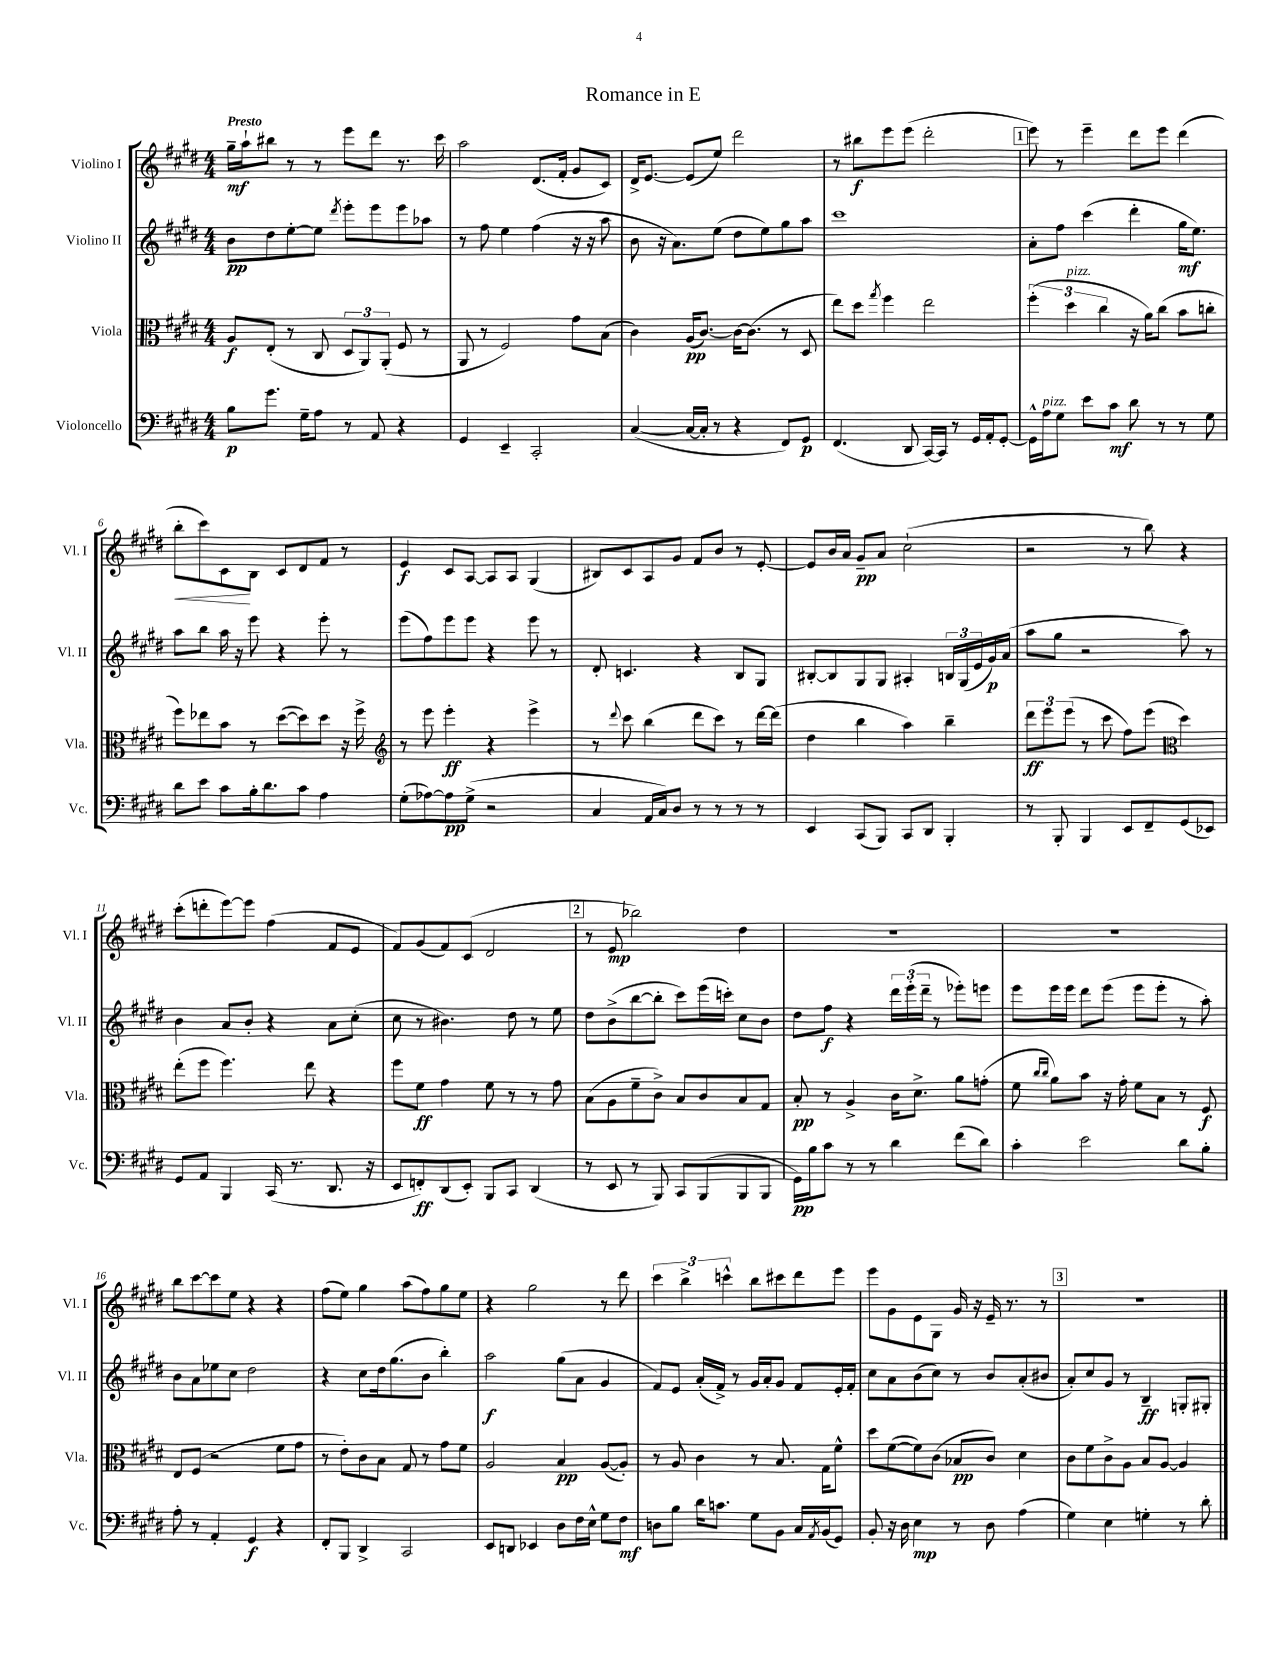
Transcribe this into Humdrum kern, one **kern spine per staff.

**kern	**dynam	**kern	**dynam	**kern	**dynam	**kern	**dynam
*part4	*part4	*part3	*part3	*part2	*part2	*part1	*part1
*staff4	*staff4	*staff3	*staff3	*staff2	*staff2	*staff1	*staff1
*I"Violoncello	*	*I"Viola	*	*I"Violino II	*	*I"Violino I	*
*I'Vc.	*	*I'Vla.	*	*I'Vl. II	*	*I'Vl. I	*
*clefF4	*	*clefC3	*	*clefG2	*	*clefG2	*
*k[f#c#g#d#]	*	*k[f#c#g#d#]	*	*k[f#c#g#d#]	*	*k[f#c#g#d#]	*
*M4/4	*	*M4/4	*	*M4/4	*	*M4/4	*
=1	=1	=1	=1	=1	=1	=1	=1
!	!	!	!	!	!	!LO:TX:a:B:t=Presto	!
8B\L	p	8A/L	f	8b\L	pp	16gg#~\LL	mf
.	.	.	.	.	.	16aa`\J	.
8.g#\J	.	(8E'/J	.	8dd#\	.	8bb#X\J	.
.	.	8r	.	[8ee'\	.	8r	.
16G#~\KL	.	.	.	.	.	.	.
8A\J	.	8C#/	.	8ee\J]	.	8r	.
.	.	.	.	8qddd#/	.	.	.
8r	.	12D#/L	.	8eee'\L	.	8eee\L	.
.	.	12AA/)	.	.	.	.	.
8AA/	.	.	.	8eee\	.	8ddd#\J	.
.	.	(12AA'/J	.	.	.	.	.
4r	.	8F#/	.	8eee\	.	8.r	.
.	.	8r	.	8aa-X\J	.	.	.
.	.	.	.	.	.	16ccc#\	.
=2	=2	=2	=2	=2	=2	=2	=2
4GG#/	.	8AA/	.	8r	.	2aa\	.
.	.	8r	.	8ff#\	.	.	.
4EE~/	.	2F#/)	.	4ee\	.	.	.
2CC#'/	.	.	.	(4ff#\	.	(8.d#/L	.
.	.	.	.	.	.	16f#'/Jk	.
.	.	8g#\L	.	16r	.	8g#/L	.
.	.	.	.	16r	.	.	.
.	.	(8B\J	.	8aa\	.	8c#/J)	.
=3	=3	=3	=3	=3	=3	=3	=3
([4C#/	.	4c#\)	.	8b\	.	16d#^/KL	.
.	.	.	.	.	.	[8.e/J	.
.	.	.	.	16r	.	.	.
.	.	.	.	8.a\L)	.	.	.
16C#/LL_	.	(16A/KL	pp	.	.	(8e/L]	.
16C#'/JJ]	.	[8.c#/J)	.	.	.	.	.
8r	.	.	.	(8ee\J	.	8ee/J)	.
4r	.	16c#\KL_	.	8dd#\L	.	2ddd#\	.
.	.	(8.c#\J]	.	.	.	.	.
.	.	.	.	8ee\)	.	.	.
8FF#/L)	.	8r	.	8gg#\	.	.	.
8GG#/J	p	8D#/	.	8aa\J	.	.	.
=4	=4	=4	=4	=4	=4	=4	=4
(4.FF#/	.	8ee\L)	.	1ccc#	.	8r	.
.	.	8dd#\J	.	.	.	8bb#X\L	f
.	.	8qgg#/	.	.	.	.	.
.	.	4ff#\	.	.	.	8eee\	.
8DD#/	.	.	.	.	.	(8eee\J	.
[16CC#/LL)	.	2ee\	.	.	.	2ddd#'\	.
16CC#/JJ]	.	.	.	.	.	.	.
8r	.	.	.	.	.	.	.
16GG#/LL	.	.	.	.	.	.	.
16AA'/J	.	.	.	.	.	.	.
[8GG#'/J	.	.	.	.	.	.	.
!!LO:REH:place=s1:t=1
=5	=5	=5	=5	=5	=5	=5	=5
16GG#^^\LL]	.	(6ff#'\	.	8a'\L	.	8eee\)	.
!LO:TX:a:i:t=pizz.	!	!	!	!	!	!	!
16A\J	.	.	.	.	.	.	.
8G#\J	.	.	.	8ff#\J	.	8r	.
!	!	!LO:TX:a:i:t=pizz.	!	!	!	!	!
.	.	6dd#\	.	.	.	.	.
8e\L	.	.	.	(4ccc#\	.	4eee~\	.
.	.	6cc#\	.	.	.	.	.
8c#\J	mf	.	.	.	.	.	.
8d#\	.	16r	.	4ddd#'\	.	8ddd#\L	.
.	.	16a\KL)	.	.	.	.	.
8r	.	(8cc#\J	.	.	.	8eee\J	.
8r	.	8b\L	.	16gg#\KL	mf	(4ddd#\	.
.	.	.	.	8.ee\J)	.	.	.
8G#\	.	8ccn'\J	.	.	.	.	.
!!LO:LB:g=z
=6	=6	=6	=6	=6	=6	=6	=6
!	!	!	!	!	!	!	!LO:HP:b
8d#\L	.	8ff#\L)	.	8aa\L	.	8bb'\L	<
8e\J	.	8ee-X\	.	8bb\J	.	8ccc#\)	.
8c#\L	.	8b\J	.	16aa\	.	8c#\	.
.	.	.	.	16r	.	.	.
16B'\k	.	8r	.	8eee\	.	8B\J	[
8.d#\	.	.	.	.	.	.	.
.	.	([8dd#\L	.	4r	.	8c#/L	.
8c#\J	.	8dd#\])	.	.	.	8d#/	.
4A\	.	8dd#\J	.	8eee'\	.	8f#/J	.
.	.	16r	.	8r	.	8r	.
.	.	16ff#^\	.	.	.	.	.
=7	=7	=7	=7	=7	=7	=7	=7
*	*	*clefG2	*	*	*	*	*
(8G#'\L	.	8r	.	(8eee\L	.	4e/	f
[8A-X\)	.	8eee\	.	8ff#\)	.	.	.
8A-\]	pp	4eee'\	ff	8eee\	.	8c#/L	.
(8G#^\J	.	.	.	8eee\J	.	[8A/J	.
2r	.	4r	.	4r	.	8A/L]	.
.	.	.	.	.	.	8A/J	.
.	.	4eee^\	.	8eee\	.	(4G#/	.
.	.	.	.	8r	.	.	.
=8	=8	=8	=8	=8	=8	=8	=8
4C#/	.	8r	.	8d#'/	.	8B#X/L)	.
.	.	8qqddd#/	.	.	.	.	.
.	.	8ccc#\	.	4.cn/	.	8c#/	.
16AA/LL	.	(4bb\	.	.	.	8A/	.
16C#/J)	.	.	.	.	.	.	.
8D#/J	.	.	.	.	.	8g#/J	.
8r	.	8ddd#\L	.	4r	.	8f#/L	.
8r	.	8ccc#\J)	.	.	.	8b/J	.
8r	.	8r	.	8B/L	.	8r	.
8r	.	[16ddd#\LL	.	8G#/J	.	[8e'/	.
.	.	(16ddd#\JJ]	.	.	.	.	.
=9	=9	=9	=9	=9	=9	=9	=9
4EE/	.	4dd#\	.	[8B#X'/L	.	8e/L]	.
.	.	.	.	8B#/]	.	16b/L	.
.	.	.	.	.	.	16a/JJ	.
(8CC#/L	.	4bb\	.	8G#/	.	8g#~/L	pp
8BBB/J)	.	.	.	8G#/J	.	8a/J	.
8CC#/L	.	4aa\)	.	4A#X'/	.	(2cc#`\	.
8DD#/J	.	.	.	.	.	.	.
4BBB'/	.	4bb~\	.	24Bn/LL	.	.	.
.	.	.	.	(24G#/	.	.	.
.	.	.	.	24e/	.	.	.
.	.	.	.	16g#/)	p	.	.
.	.	.	.	(16a/JJ	.	.	.
=10	=10	=10	=10	=10	=10	=10	=10
8r	.	12ddd#\L	ff	8aa\L	.	2r	.
.	.	12eee\	.	.	.	.	.
8BBB'/	.	.	.	8gg#\J	.	.	.
.	.	(12eee\J	.	.	.	.	.
4BBB/	.	8r	.	2r	.	.	.
.	.	8ccc#\	.	.	.	.	.
8EE/L	.	8ff#\L)	.	.	.	8r	.
8FF#~/	.	(8eee\J	.	.	.	8bb\)	.
*	*	*clefC3	*	*	*	*	*
(8GG#/	.	4dd#\)	.	8aa\)	.	4r	.
8EE-X/J)	.	.	.	8r	.	.	.
!!LO:LB:g=z
=11	=11	=11	=11	=11	=11	=11	=11
8GG#/L	.	(8ee'\L	.	4b\	.	(8ccc#'\L	.
8AA/J	.	8ff#\J	.	.	.	8dddn'\	.
4BBB/	.	4.ff#\)	.	8a/L	.	[8eee\)	.
.	.	.	.	8b'/J	.	8eee\J]	.
(16CC#/	.	.	.	4r	.	(4ff#\	.
8.r	.	.	.	.	.	.	.
.	.	8ee\	.	.	.	.	.
8.DD#/	.	4r	.	8a\L	.	8f#/L	.
.	.	.	.	(8cc#'\J	.	8e/J	.
16r	.	.	.	.	.	.	.
=12	=12	=12	=12	=12	=12	=12	=12
8EE/L	.	8ff#\L	.	8cc#\	.	8f#/L)	.
8FFn'/)	ff	8f#\J	ff	8r	.	(8g#/	.
(8DD#/	.	4g#\	.	4.b#X\)	.	8f#/)	.
8EE'/J)	.	.	.	.	.	(8c#/J	.
8BBB/L	.	8f#\	.	.	.	2d#/	.
8CC#/J	.	8r	.	8dd#\	.	.	.
(4DD#/	.	8r	.	8r	.	.	.
.	.	8g#\	.	8ee\	.	.	.
!!LO:REH:place=s1:t=2
=13	=13	=13	=13	=13	=13	=13	=13
8r	.	(8B\L	.	8dd#\L	.	8r	.
8EE/	.	8A\	.	(8b^\	.	8e/	mp
8r	.	8f#~\	.	[8bb\	.	2bb-X\)	.
8BBB/)	.	8c#^\J)	.	8bb'\J]	.	.	.
8CC#/L	.	8B/L	.	8ccc#\L)	.	.	.
(8BBB/	.	8c#/	.	(16eee\L	.	.	.
.	.	.	.	16cccn'\JJ)	.	.	.
8BBB/	.	8B/	.	8cc#\L	.	4dd#\	.
8BBB/J	.	8G#/J	.	8b\J	.	.	.
=14	=14	=14	=14	=14	=14	=14	=14
16GG#\LL)	pp	8B'/	pp	8dd#\L	.	1r	.
16B\J	.	.	.	.	.	.	.
8c#\J	.	8r	.	8ff#\J	f	.	.
8r	.	4A^/	.	4r	.	.	.
8r	.	.	.	.	.	.	.
4d#\	.	16c#\KL	.	24ddd#\LL	.	.	.
.	.	.	.	(24eee'\	.	.	.
.	.	8.d#^\J	.	.	.	.	.
.	.	.	.	24ddd#~\JJ	.	.	.
.	.	.	.	8r	.	.	.
(8f#\L	.	8a\L	.	8eee-X'\L)	.	.	.
8d#\J)	.	(8gn'\J	.	8eeen\J	.	.	.
=15	=15	=15	=15	=15	=15	=15	=15
4c#'\	.	8f#\	.	8eee\L	.	1r	.
.	.	16qqcc#/LL	.	.	.	.	.
.	.	16qqcc#/JJ	.	.	.	.	.
.	.	8a\L)	.	16eee\L	.	.	.
.	.	.	.	16eee\JJ	.	.	.
2e\	.	8b\J	.	8ddd#\L	.	.	.
.	.	16r	.	(8eee\J	.	.	.
.	.	16g#'\	.	.	.	.	.
.	.	8f#\L	.	8eee\L	.	.	.
.	.	8B\J	.	8eee'\J	.	.	.
8d#\L	.	8r	.	8r	.	.	.
8B'\J	.	8F#/	f	8aa'\)	.	.	.
!!LO:LB:g=z
=16	=16	=16	=16	=16	=16	=16	=16
8A'\	.	8E/L	.	8b\L	.	8bb\L	.
8r	.	(8F#/J	.	8a\	.	[8ccc#\	.
4AA'/	.	2r	.	8ee-X\	.	8ccc#\]	.
.	.	.	.	8cc#\J	.	8ee\J	.
4GG#/	f	.	.	2dd#\	.	4r	.
4r	.	8f#\L	.	.	.	4r	.
.	.	8g#\J	.	.	.	.	.
=17	=17	=17	=17	=17	=17	=17	=17
8FF#'/L	.	8r	.	4r	.	(8ff#\L	.
8BBB/J	.	8e'\L)	.	.	.	8ee\J)	.
4DD#^/	.	8c#\	.	8cc#\L	.	4gg#\	.
.	.	8B\J	.	16dd#\k	.	.	.
.	.	.	.	(8.gg#\	.	.	.
2CC#/	.	8G#/	.	.	.	(8aa\L	.
.	.	8r	.	8b\J	.	8ff#\)	.
.	.	8g#\L	.	4bb'\)	.	8gg#\	.
.	.	8f#\J	.	.	.	8ee\J	.
=18	=18	=18	=18	=18	=18	=18	=18
8EE/L	.	2A/	.	2aa\	f	4r	.
8DDn/J	.	.	.	.	.	.	.
4EE-X/	.	.	.	.	.	2gg#\	.
8D#\L	.	4B/	pp	(8gg#\L	.	.	.
16F#\L	.	.	.	8a\J	.	.	.
16E^^\JJ	.	.	.	.	.	.	.
8G#\L	.	([8A/L	.	4g#/	.	8r	.
8F#\J	mf	8A'/J])	.	.	.	8ddd#\	.
=19	=19	=19	=19	=19	=19	=19	=19
8Dn\L	.	8r	.	8f#/L)	.	6ccc#\	.
8B\J	.	8A/	.	8e/J	.	.	.
.	.	.	.	.	.	6bb^\	.
16d#\KL	.	4c#\	.	(16a'/LL	.	.	.
8.cn\J	.	.	.	16f#^/JJ)	.	.	.
.	.	.	.	.	.	6cccn^^\	.
.	.	.	.	8r	.	.	.
8G#\L	.	8r	.	16g#/LL	.	8bb\L	.
.	.	.	.	16a'/J	.	.	.
8BB\J	.	8.B/	.	8g#/J	.	8ccc#X\	.
16C#/LL	.	.	.	8f#/L	.	8ddd#\	.
8qAA/	.	.	.	.	.	.	.
(16BB/J	.	16G#\KL	.	.	.	.	.
8GG#/J)	.	8f#^^\J	.	16e'/L	.	8eee\J	.
.	.	.	.	16f#'/JJ	.	.	.
=20	=20	=20	=20	=20	=20	=20	=20
8BB'/	.	8dd#\L	.	8cc#\L	.	8eee\L	.
16r	.	([8f#\	.	8a\	.	8g#\	.
16D#\	.	.	.	.	.	.	.
4E\	mp	8f#\])	.	(8b\	.	8e\	.
.	.	(8c#\J	.	8cc#\J)	.	8G#\J	.
8r	.	8B-X/L	pp	8r	.	16g#/	.
.	.	.	.	.	.	16r	.
8D#\	.	8c#/J)	.	8b/L	.	16e~/	.
.	.	.	.	.	.	8.r	.
(4A\	.	4d#\	.	(8a'/	.	.	.
.	.	.	.	8b#X/J	.	8r	.
!!LO:REH:place=s1:t=3
=21	=21	=21	=21	=21	=21	=21	=21
4G#\)	.	8c#\L	.	8a'/L)	.	1r	.
.	.	8f#\	.	8cc#/	.	.	.
4E\	.	8c#^\	.	8g#/J	.	.	.
.	.	8A\J	.	8r	.	.	.
4Gn'\	.	8B/L	.	4B~/	ff	.	.
.	.	[8A/J	.	.	.	.	.
8r	.	4A/]	.	8Gn'/L	.	.	.
8d#'\	.	.	.	8G#X'/J	.	.	.
==	==	==	==	==	==	==	==
*-	*-	*-	*-	*-	*-	*-	*-
